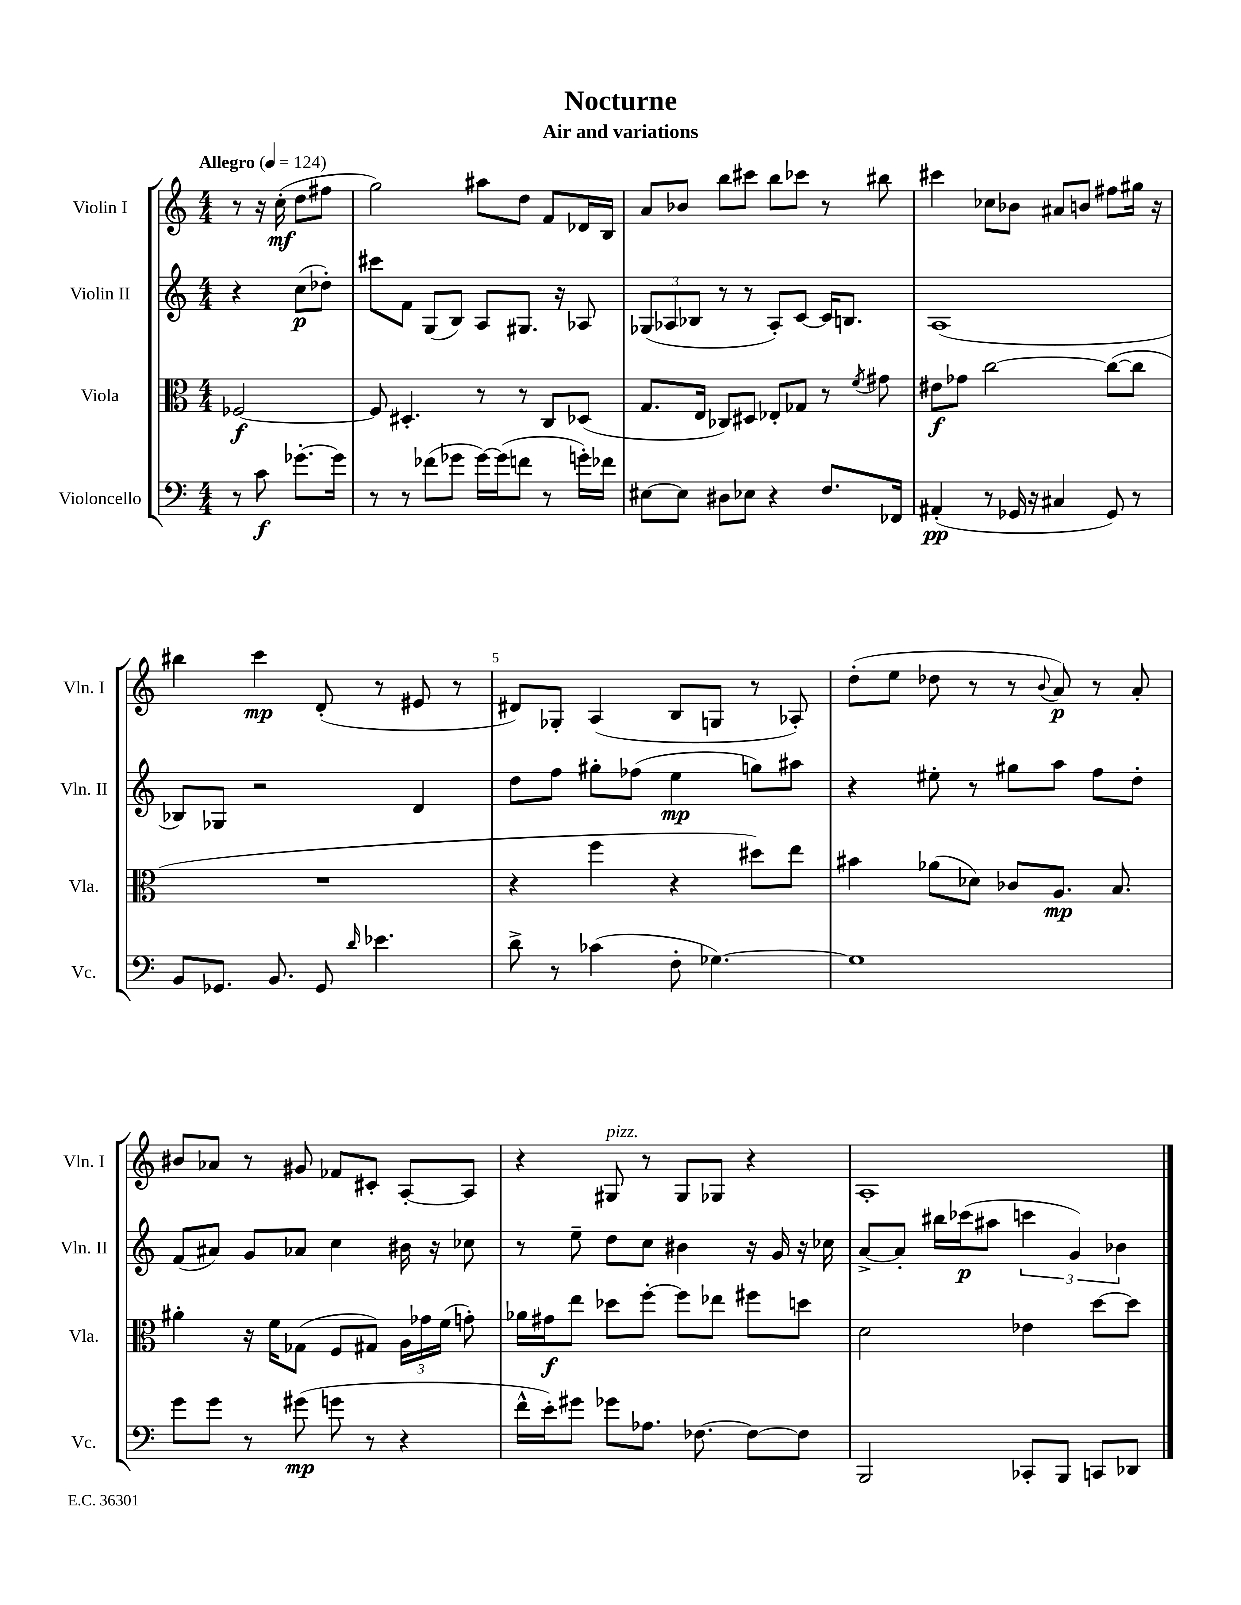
\header { title = "Nocturne" subtitle = "Air and variations" }
<<
\new StaffGroup <<
\new Staff = "s0" \with { instrumentName = "Violin I" shortInstrumentName = "Vln. I" } {
    \clef treble \key c \major \numericTimeSignature \time 4/4 \partial 2 \tempo "Allegro" 4 = 124
    \autoBeamOff r8 r16 c''16-.\mf( d''8[ fis''8] |
    g''2) ais''8[ d''8] f'8[ des'16 b16] |
    a'8[ bes'8] b''8[ cis'''8] b''8[ ces'''8] r8 bis''8 |
    cis'''4 ces''8[ bes'8] ais'8[ b'8] fis''8[ gis''16] r16 |
    bis''4 c'''4\mp d'8-.( r8 eis'8 r8 |
    dis'8[) ges8]-. a4( b8[ g8] r8 aes8-.) |
    d''8[-.( e''8] des''8 r8 r8 \appoggiatura { b'8 } a'8\p) r8 a'8-. |
    bis'8[ aes'8] r8 gis'8 fes'8[ cis'8]-. a8[~-. a8] |
    r4 gis8^\markup { \italic "pizz." } r8 gis8[ ges8] r4 |
    a1-. \bar "|." |
}
\new Staff = "s1" \with { instrumentName = "Violin II" shortInstrumentName = "Vln. II" } {
    \clef treble \key c \major \numericTimeSignature \time 4/4 \partial 2
    \autoBeamOff r4 c''8[\p( des''8]-.) |
    cis'''8[ f'8] g8[( b8]) a8[ gis8.] r16 aes8 |
    \tuplet 3/2 { ges8[( aes8 bes8] } r8 r8 aes8[-.) c'8]~ c'16[ b8.] |
    a1( |
    bes8[) ges8] r2 d'4 |
    d''8[ f''8] gis''8[-. fes''8]( e''4\mp g''8[) ais''8] |
    r4 eis''8-. r8 gis''8[ a''8] f''8[ d''8]-. |
    f'8[( ais'8]) g'8[ aes'8] c''4 bis'16 r16 ces''8 |
    r8 e''8-- d''8[ c''8] bis'4 r16 g'16 r16 ces''16 |
    a'8[~-> a'8]-. bis''16[ ces'''16\p( ais''8] \tuplet 3/2 { c'''4 g'4) bes'4 } \bar "|." |
}
\new Staff = "s2" \with { instrumentName = "Viola" shortInstrumentName = "Vla." } {
    \clef alto \key c \major \numericTimeSignature \time 4/4 \partial 2
    \autoBeamOff fes2~\f |
    fes8 dis4.-. r8 r8 c8[ des8]( |
    g8.[ e16] ces8[) dis8] ees8[-. ges8] r8 \acciaccatura { f'8 } gis'8 |
    eis'8[\f ges'8] c''2~ c''8[~( c''8] |
    R1 |
    r4 f''4 r4 dis''8[) e''8] |
    bis'4 aes'8[( des'8]) ces'8[ a8.]\mp b8. |
    ais'4-. r16 f'16[ ges8]( f8[ gis8]) \tuplet 3/2 { a16[ ges'16 f'16]( } g'8-.) |
    aes'16[ gis'16\f e''8] des''8[ f''8]~-. f''8[ ees''8] fis''8[ d''8] |
    d'2 ees'4 d''8[~ d''8] \bar "|." |
}
\new Staff = "s3" \with { instrumentName = "Violoncello" shortInstrumentName = "Vc." } {
    \clef bass \key c \major \numericTimeSignature \time 4/4 \partial 2
    \autoBeamOff r8 c'8\f ges'8.[~-. ges'16] |
    r8 r8 fes'8[( ges'8] ges'16[~) ges'16( f'8] r8 g'16[-.) fes'16] |
    eis8[~ eis8] dis8[ ees8] r4 f8.[ fes,16] |
    ais,4-.\pp( r8 ges,16 r16 cis4 ges,8) r8 |
    b,8[ ges,8.] b,8. ges,8 \grace { d'16 } ees'4. |
    d'8-> r8 ces'4( f8-. ges4.~) |
    ges1 |
    g'8[ g'8] r8 gis'8\mp( g'8 r8 r4 |
    f'16[-^ e'16-.) gis'8] ges'8[ aes8.] fes8.~ fes8[~ fes8] |
    b,,2 ces,8[-. b,,8] c,8[ des,8] \bar "|." |
}
>>
>>
\layout { \context { \Score \override BarNumber.break-visibility = ##(#f #t #t) barNumberVisibility = #(every-nth-bar-number-visible 5) } }
